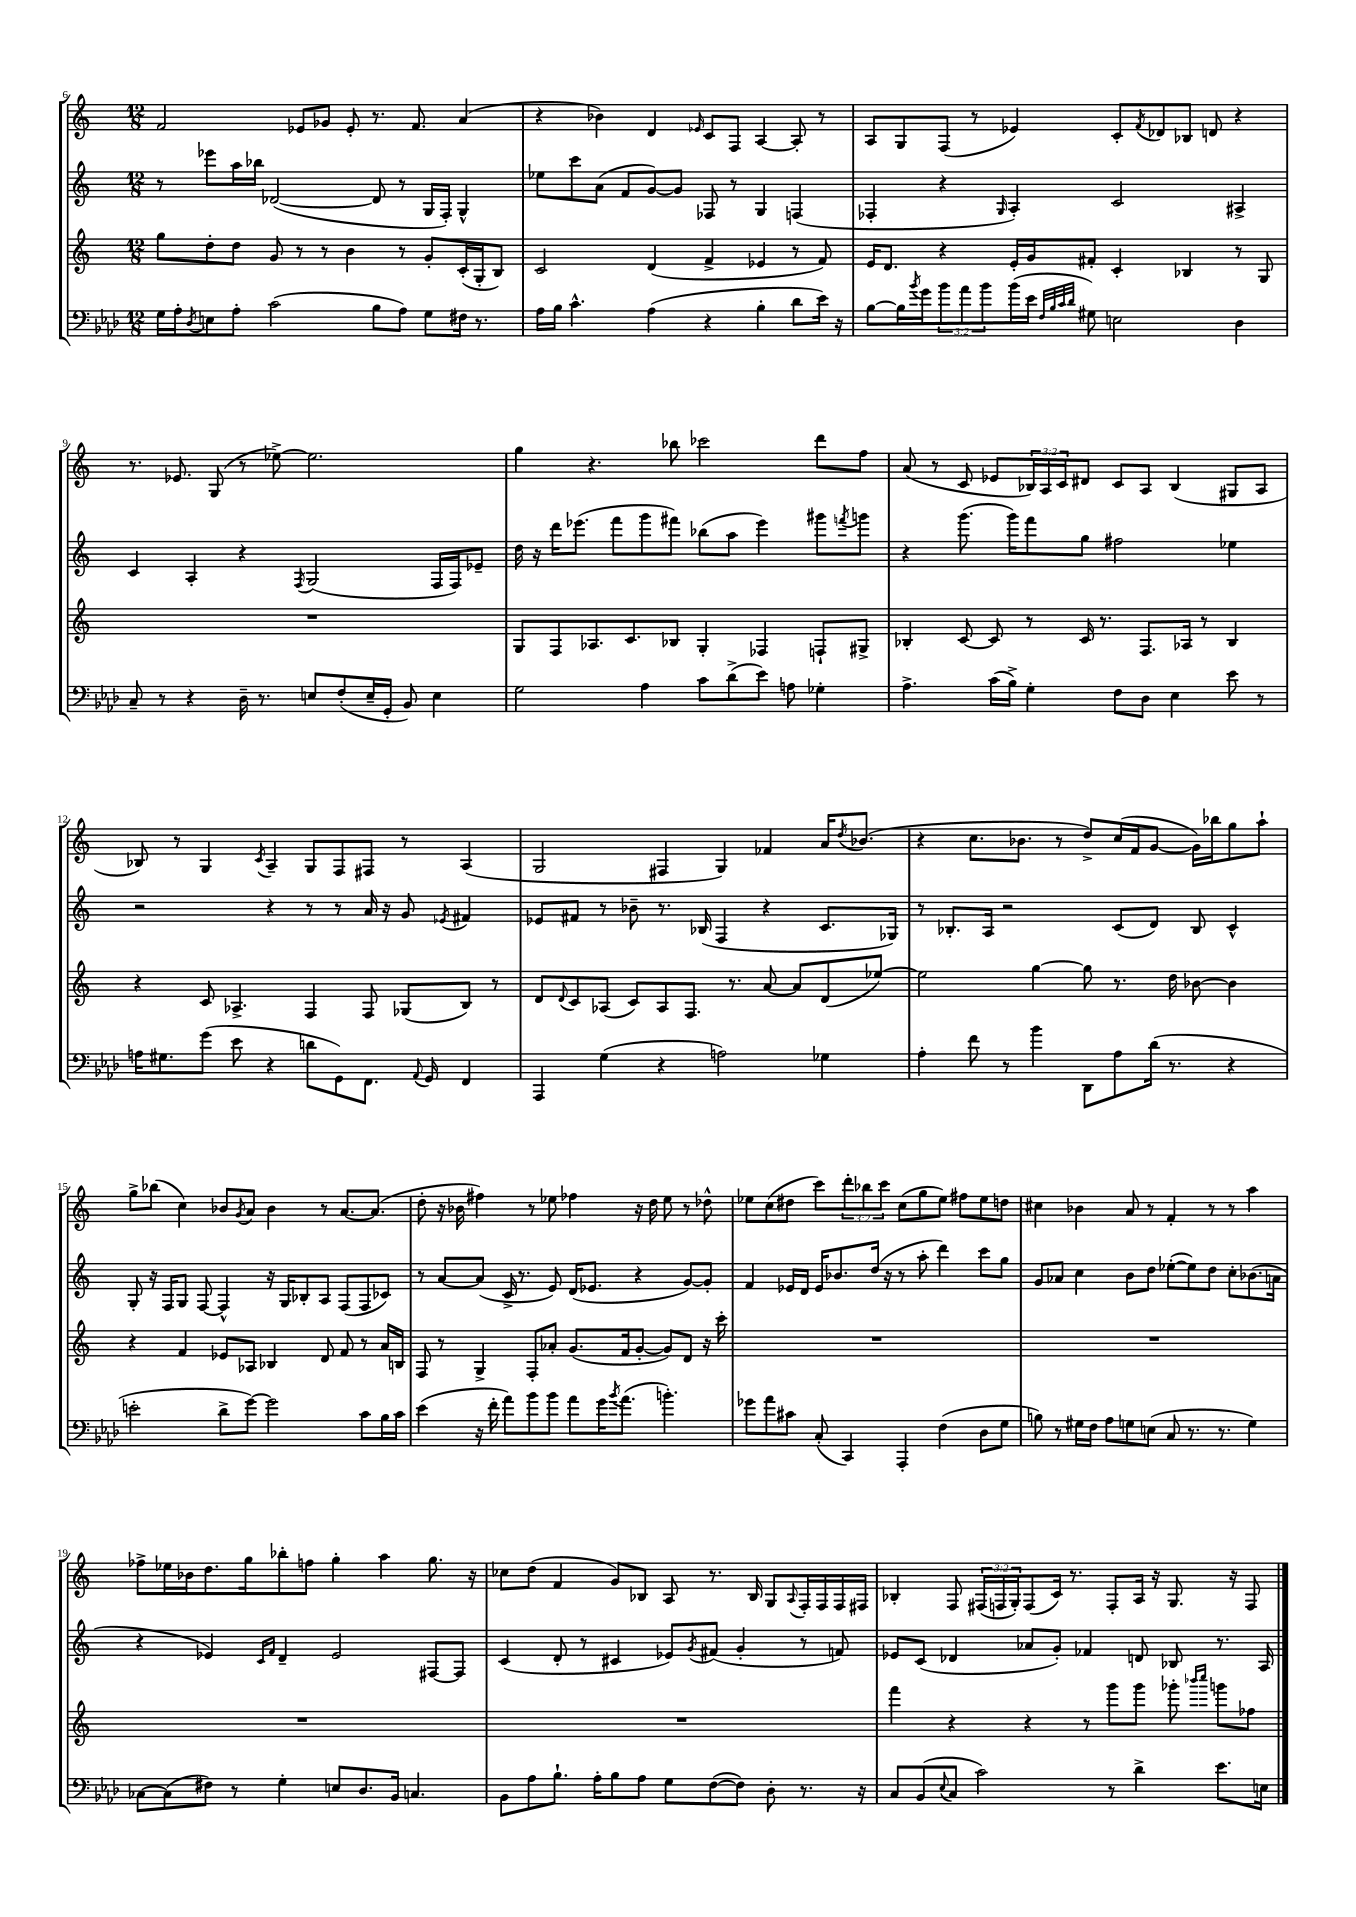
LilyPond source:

<<
\new StaffGroup <<
\new Staff = "s0" {
    \clef treble \key c \major \numericTimeSignature \time 12/8 \override Staff.TupletNumber.text = #tuplet-number::calc-fraction-text
    f'2 ees'8 ges'8 ees'8-. r8. f'8. a'4( |
    r4 bes'4) d'4 \grace { ees'16 } c'8 f8 a4~ a8-. r8 |
    a8 g8 f8( r8 ees'4) c'8-. \acciaccatura { f'8 } des'8 bes8 d'8 r4 |
    r8. ees'8. g8( r8 ees''8~->) ees''2. |
    g''4 r4. bes''8 ces'''2 d'''8 f''8 |
    a'8( r8 c'8 ees'8 \tuplet 3/2 { bes16) a16 c'16 } dis'8 c'8 a8 bes4( gis8 a8 |
    bes8) r8 g4 \acciaccatura { c'8 } a4-- g8 f8 fis8 r8 a4( |
    g2 fis4 g4) fes'4 a'16 \acciaccatura { d''8 } bes'8.( |
    r4 c''8. bes'8. r8 d''8->) c''16( f'16 g'8~ g'16) bes''16 g''8 a''8-! |
    g''8-> bes''8( c''4) bes'8 \acciaccatura { g'8 } a'8 bes'4 r8 a'8.~ a'8.( |
    d''8-. r16 bes'16 fis''4) r8 ees''8 fes''4 r16 d''16 ees''8 r8 des''8-^ |
    ees''8 c''8( dis''8 c'''8) \tuplet 3/2 { d'''8-. bes''8 c'''8 } c''8( g''8 ees''8) fis''8 ees''8 d''8 |
    cis''4 bes'4 a'8 r8 f'4-. r8 r8 a''4 |
    fes''8-> ees''16 bes'16 d''8. g''16 bes''8-. f''8 g''4-. a''4 g''8. r16 |
    ces''8 d''8( f'4 g'8) bes8 a8 r8. bes16 g8 \appoggiatura { a8 } f16-. f16 f16 fis16 |
    bes4-. f8 \tuplet 3/2 { fis16( f16 g16-.) } f8( c'16) r8. f8-. a16 r16 g8. r16 f8 \bar "|." |
}
\new Staff = "s1" {
    \clef treble \key c \major \numericTimeSignature \time 12/8
    r8 ees'''8 a''16 bes''16 des'2~( des'8 r8 g16 f16-.) g4-^ |
    ees''8 c'''8 a'8( f'8 g'8~) g'8 fes8 r8 g4 f4( |
    fes4-. r4 \grace { g16 } a4-.) c'2 ais4-> |
    c'4 a4-. r4 \acciaccatura { f8 } g2( f16 f16) ees'8-- |
    d''16 r16 d'''16 ees'''8.( f'''8 g'''8 fis'''8) bes''8( a''8 ees'''4) gis'''8 \acciaccatura { f'''8 } g'''8 |
    r4 g'''8.( g'''16) f'''8 g''8 fis''2 ees''4 |
    r2 r4 r8 r8 a'16 r16 g'8 \acciaccatura { ees'8 } fis'4 |
    ees'8 fis'8 r8 bes'8-- r8. bes16( f4 r4 c'8. ges16) |
    r8 bes8.-. a16 r2 c'8( d'8) bes8 c'4-^ |
    g8-. r16 f16 g8 f8~ f4-^ r16 g16 bes8-. a8 f8( f8 ces'8) |
    r8 a'8~ a'8( c'16-> r8. e'8) d'16( ees'8. r4 g'8~) g'8-. |
    f'4 ees'16 d'16 ees'16 bes'8. d''16( r16 r8 a''8-. d'''4) c'''8 g''8 |
    g'8 aes'8 c''4 b'8 d''8 ees''8~-.( ees''8) d''8 c''8-. bes'8.( a'16 |
    r4 ees'4) \grace { c'16 f'16 } d'4-- ees'2 fis8~ fis8 |
    c'4( d'8-. r8 cis'4 ees'8) \acciaccatura { g'8 } fis'8( g'4-. r8 f'8) |
    ees'8 c'8( des'4 aes'8 g'8-.) fes'4 d'8 bes8 r8. a16 \bar "|." |
}
\new Staff = "s2" {
    \clef treble \key c \major \numericTimeSignature \time 12/8
    g''8 d''8-. d''8 g'8 r8 r8 b'4 r8 g'8-. c'16-.( g16-. b8) |
    c'2 d'4( f'4-> ees'4 r8 f'8) |
    e'16 d'8. r4 e'16-. g'16 fis'8-. c'4-. bes4 r8 g8 |
    R1. |
    g8 f8 aes8. c'8. bes8 g4-. fes4 f8-! gis8-> |
    bes4-. c'8~ c'8 r8 c'16 r8. f8. aes16 r8 bes4 |
    r4 c'8 aes4.-> f4 f8 ges8( b8) r8 |
    d'8 \appoggiatura { d'8 } c'8 aes8( c'8) aes8 f8. r8. a'8~ a'8 d'8( ees''8~) |
    ees''2 g''4~ g''8 r8. d''16 bes'8~ bes'4 |
    r4 f'4 ees'8 aes8 bes4 d'8 f'8 r8 a'16 b16 |
    f8 r8 g4-> f8-. aes'8-. g'8.( f'16 g'8~-. g'8) d'8 r16 c'''16-. |
    R1. |
    R1. |
    R1. |
    R1. |
    f'''4 r4 r4 r8 g'''8 g'''8 ges'''8-. \grace { bes'''16 c''''16 } g'''8 fes''8 \bar "|." |
}
\new Staff = "s3" {
    \clef bass \key aes \major \numericTimeSignature \time 12/8 \override Staff.TupletNumber.text = #tuplet-number::calc-fraction-text
    g16 aes16-. \acciaccatura { des8 } e8 aes8-. c'2( bes8 aes8) g8 fis16 r8. |
    aes16 bes16 c'4.-^ aes4( r4 bes4-. des'8 ees'16) r16 |
    bes8~ bes16 \acciaccatura { bes'8 } g'16 \tuplet 3/2 { bes'8 aes'8 bes'8 } bes'16( ees'16 \grace { f32 bes32 c'32 des'32 } gis8) e2 des4 |
    c8-- r8 r4 des16-- r8. e8 f8-.( e16-- g,16-. bes,8) e4 |
    g2 aes4 c'8 des'8->( ees'8) a8 ges4-. |
    aes4.-> c'16( bes16->) g4-. f8 des8 ees4 ees'8 r8 |
    a16 gis8. g'8( ees'8 r4 d'8 g,8) f,8. \appoggiatura { aes,8 } g,16 f,4 |
    aes,,4 g4( r4 a2) ges4 |
    aes4-. f'8 r8 bes'4 des,8 aes8 des'16( r8. r4 |
    e'2-. des'8-> g'8~) g'2 c'8 bes16 c'16 |
    ees'4( r16 f'16-. aes'8) bes'8 bes'8 aes'8 g'16 \acciaccatura { bes'8 } aes'8.( b'4.-.) |
    ges'8 aes'8 cis'8 c8-.( c,4) aes,,4-. f4( des8 g8 |
    b8) r8 gis16 f16 aes8 g8 e8( c8 r8. r8. g4) |
    ces8~ ces8( fis8) r8 g4-. e8 des8. bes,16 c4. |
    bes,8 aes8 bes8.-! aes16-. bes8 aes8 g8 f8~( f8) des8-. r8. r16 |
    c8 bes,8( \appoggiatura { ees8 } c8 c'2) r8 des'4-> ees'8. e16 \bar "|." |
}
>>
>>
\layout { \context { \Score currentBarNumber = #6 } }
